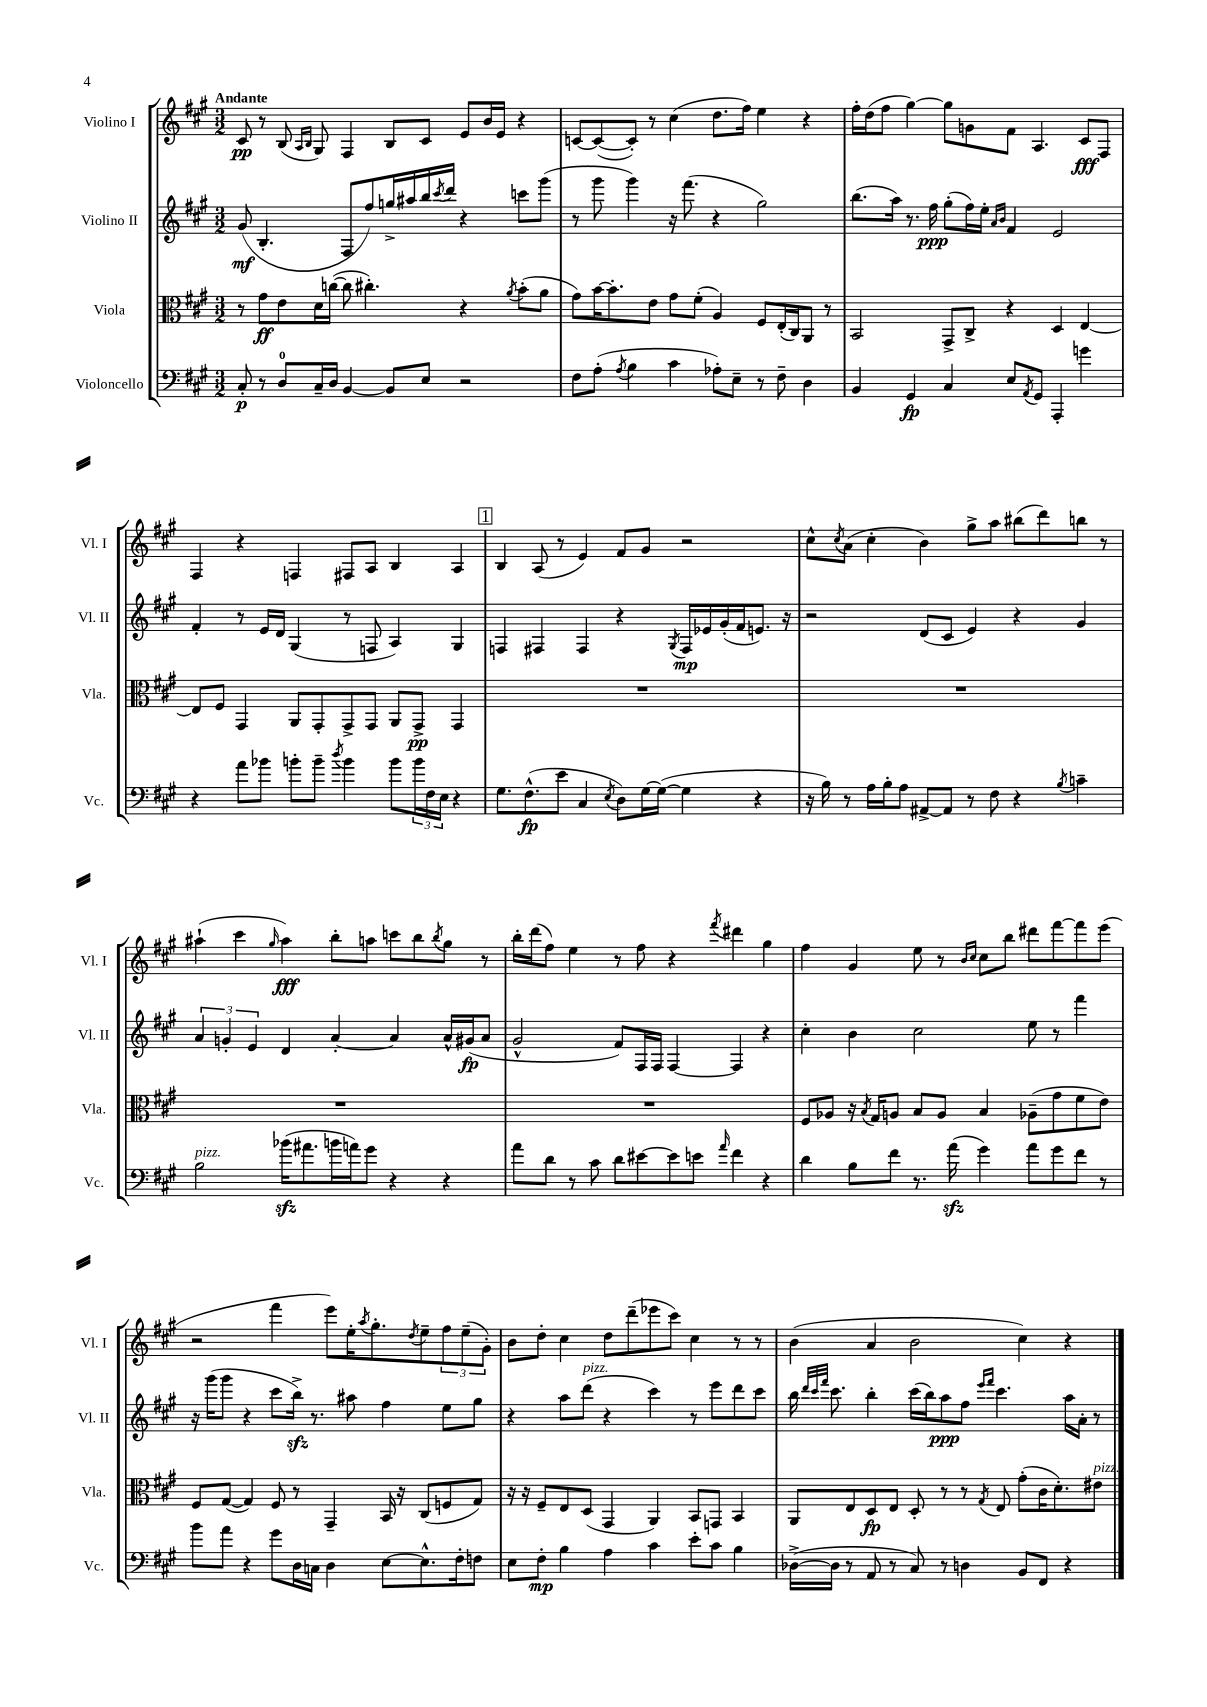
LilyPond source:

<<
\new StaffGroup <<
\new Staff = "s0" \with { instrumentName = "Violino I" shortInstrumentName = "Vl. I" } {
    \clef treble \key a \major \numericTimeSignature \time 3/2 \tempo "Andante"
    cis'8\pp r8 b8( \grace { a16 b16 } gis8) fis4 b8 cis'8 e'8 b'16 e'16 r4 |
    c'8~ c'8~( c'8-.) r8 cis''4( d''8. fis''16) e''4 r4 |
    fis''16-. d''16( fis''8 gis''4~) gis''8 g'8 fis'8 a4. cis'8\fff fis8 |
    fis4 r4 f4 fis8 a8 b4 a4 |
    \mark \markup { \box "1" } b4 a8( r8 e'4) fis'8 gis'8 r2 |
    cis''8-^ \acciaccatura { cis''8 } a'8( cis''4-. b'4) gis''8-> a''8 bis''8( d'''8) b''8 r8 |
    ais''4-!( cis'''4 \grace { gis''16 } ais''4\fff) b''8-. a''8 c'''8 b''8 \acciaccatura { b''8 } gis''8 r8 |
    b''16-. d'''16( fis''8) e''4 r8 fis''8 r4 \acciaccatura { fis'''8 } dis'''4 gis''4 |
    fis''4 gis'4 e''8 r8 \grace { b'16 cis''16 } cis''8 b''8 dis'''8 fis'''8~ fis'''8 e'''8( |
    r2 fis'''4 e'''8) e''16-. \acciaccatura { a''8 } gis''8.-. \acciaccatura { d''8 } e''8-- \tuplet 3/2 { fis''8 e''8--( gis'8-.) } |
    b'8 d''8-. cis''4 d''8 d'''8--( ees'''8 cis'''8) cis''4 r8 r8 |
    b'4( a'4 b'2 cis''4) r4 \bar "|." |
}
\new Staff = "s1" \with { instrumentName = "Violino II" shortInstrumentName = "Vl. II" } {
    \clef treble \key a \major \numericTimeSignature \time 3/2
    gis'8\mf( b4.-. fis8 fis''8) g''16-> ais''16 b''16 \acciaccatura { cis'''8 } d'''16 r4 c'''8 gis'''8( |
    r8 gis'''8 gis'''4) r16 fis'''8.( r4 gis''2) |
    b''8.( a''16) r8. fis''16\ppp gis''8-.( fis''16) e''16-. \grace { a'16 b'16 } fis'4 e'2 |
    fis'4-. r8 e'16 d'16 gis4( r8 f8 a4) gis4 |
    \mark \markup { \box "1" } f4 fis4 fis4 r4 \acciaccatura { gis8 } fis16\mp ees'16 gis'16-.( fis'16 e'8.) r16 |
    r2 d'8( cis'8 e'4) r4 gis'4 |
    \tuplet 3/2 { a'4 g'4-. e'4 } d'4 a'4~-. a'4 a'16-^ gis'16\fp( a'8 |
    gis'2-^ fis'8) fis16 fis16 fis4~ fis4 r4 |
    cis''4-. b'4 cis''2 e''8 r8 fis'''4 |
    r16 gis'''16( gis'''8 r4 cis'''8 b''16->\sfz) r8. ais''8 fis''4 e''8 gis''8 |
    r4 a''8 d'''8^\markup { \italic "pizz." }( r4 cis'''4) r8 e'''8 d'''8 cis'''8 |
    b''16 \grace { d'''32 cis'''32 fis'''32 } cis'''8. b''4-. cis'''16( b''16) a''8\ppp fis''8 \grace { e'''16 fis'''16 } cis'''4. a''16 a'16-. r8 \bar "|." |
}
\new Staff = "s2" \with { instrumentName = "Viola" shortInstrumentName = "Vla." } {
    \clef alto \key a \major \numericTimeSignature \time 3/2
    r8 gis'8\ff e'8 d'16 c''16~( c''8 cis''4.-.) r4 \acciaccatura { a'8 } b'8-.( a'8 |
    gis'8) b'16~ b'8.-. e'8 gis'8 fis'8-.( a4) fis8 e16-.( cis16) a,8 r8 |
    b,2 gis,8-> cis8-> r4 d4 e4~ |
    e8 fis8 gis,4 a,8 gis,8-. gis,8-> gis,8 a,8 gis,8->\pp gis,4 |
    \mark \markup { \box "1" } R1. |
    R1. |
    R1. |
    R1. |
    fis8 aes8 r16 \acciaccatura { b8 } gis16 a8 b8 a8 b4 aes8--( gis'8 fis'8 e'8) |
    fis8 gis8~( gis4) fis8 r8 gis,4-- b,16 r16 cis8( f8 gis8) |
    r16 r16 fis8-- e8 d8( gis,4 a,4) b,8 g,8 b,4 |
    a,8 e8 d8\fp e8 d8-. r8 r8 \acciaccatura { gis8 } e8 gis'8-.( cis'16 d'8.-.) eis'8^\markup { \italic "pizz." } \bar "|." |
}
\new Staff = "s3" \with { instrumentName = "Violoncello" shortInstrumentName = "Vc." } {
    \clef bass \key a \major \numericTimeSignature \time 3/2
    cis8-.\p r8 d8-0 cis16-- d16 b,4~ b,8 e8 r2 |
    fis8 a8-.( \acciaccatura { a8 } b4 cis'4 aes8-.) e8-- r8 fis8-- d4 |
    b,4 gis,4\fp cis4 e8 \acciaccatura { a,8 } gis,8 a,,4-. g'4 |
    r4 a'8 bes'8 b'8-. b'8-- \acciaccatura { d''8 } b'4 b'8 \tuplet 3/2 { b'16 fis16 e16 } r4 |
    \mark \markup { \box "1" } gis8. fis8.-^\fp( e'8 cis4 \acciaccatura { e8 } d8) gis16~ gis16~( gis4 r4 |
    r16 b16) r8 a16 b16-. a8 ais,8~-> ais,8 r8 fis8 r4 \acciaccatura { b8 } c'4-- |
    b2^\markup { \italic "pizz." } bes'16\sfz( ais'8. b'16 a'16) gis'8 r4 r4 |
    a'8 d'8 r8 cis'8 d'8 eis'8~ eis'8 e'8 \grace { a'16 } fis'4 r4 |
    d'4 b8 fis'8 r8. a'16\sfz( gis'4) a'8 gis'8 fis'8 r8 |
    b'8 a'8 r4 gis'8 d16 c16 d4 e8~ e8.-^ fis16-. f8 |
    e8 fis8-.\mp b4 a4 cis'4 e'8-. cis'8 b4 |
    des16~->( des16 r8 a,8 r8 cis8) r8 d4 b,8 fis,8 r4 \bar "|." |
}
>>
>>
\layout { \context { \Score \remove "Bar_number_engraver" } }
